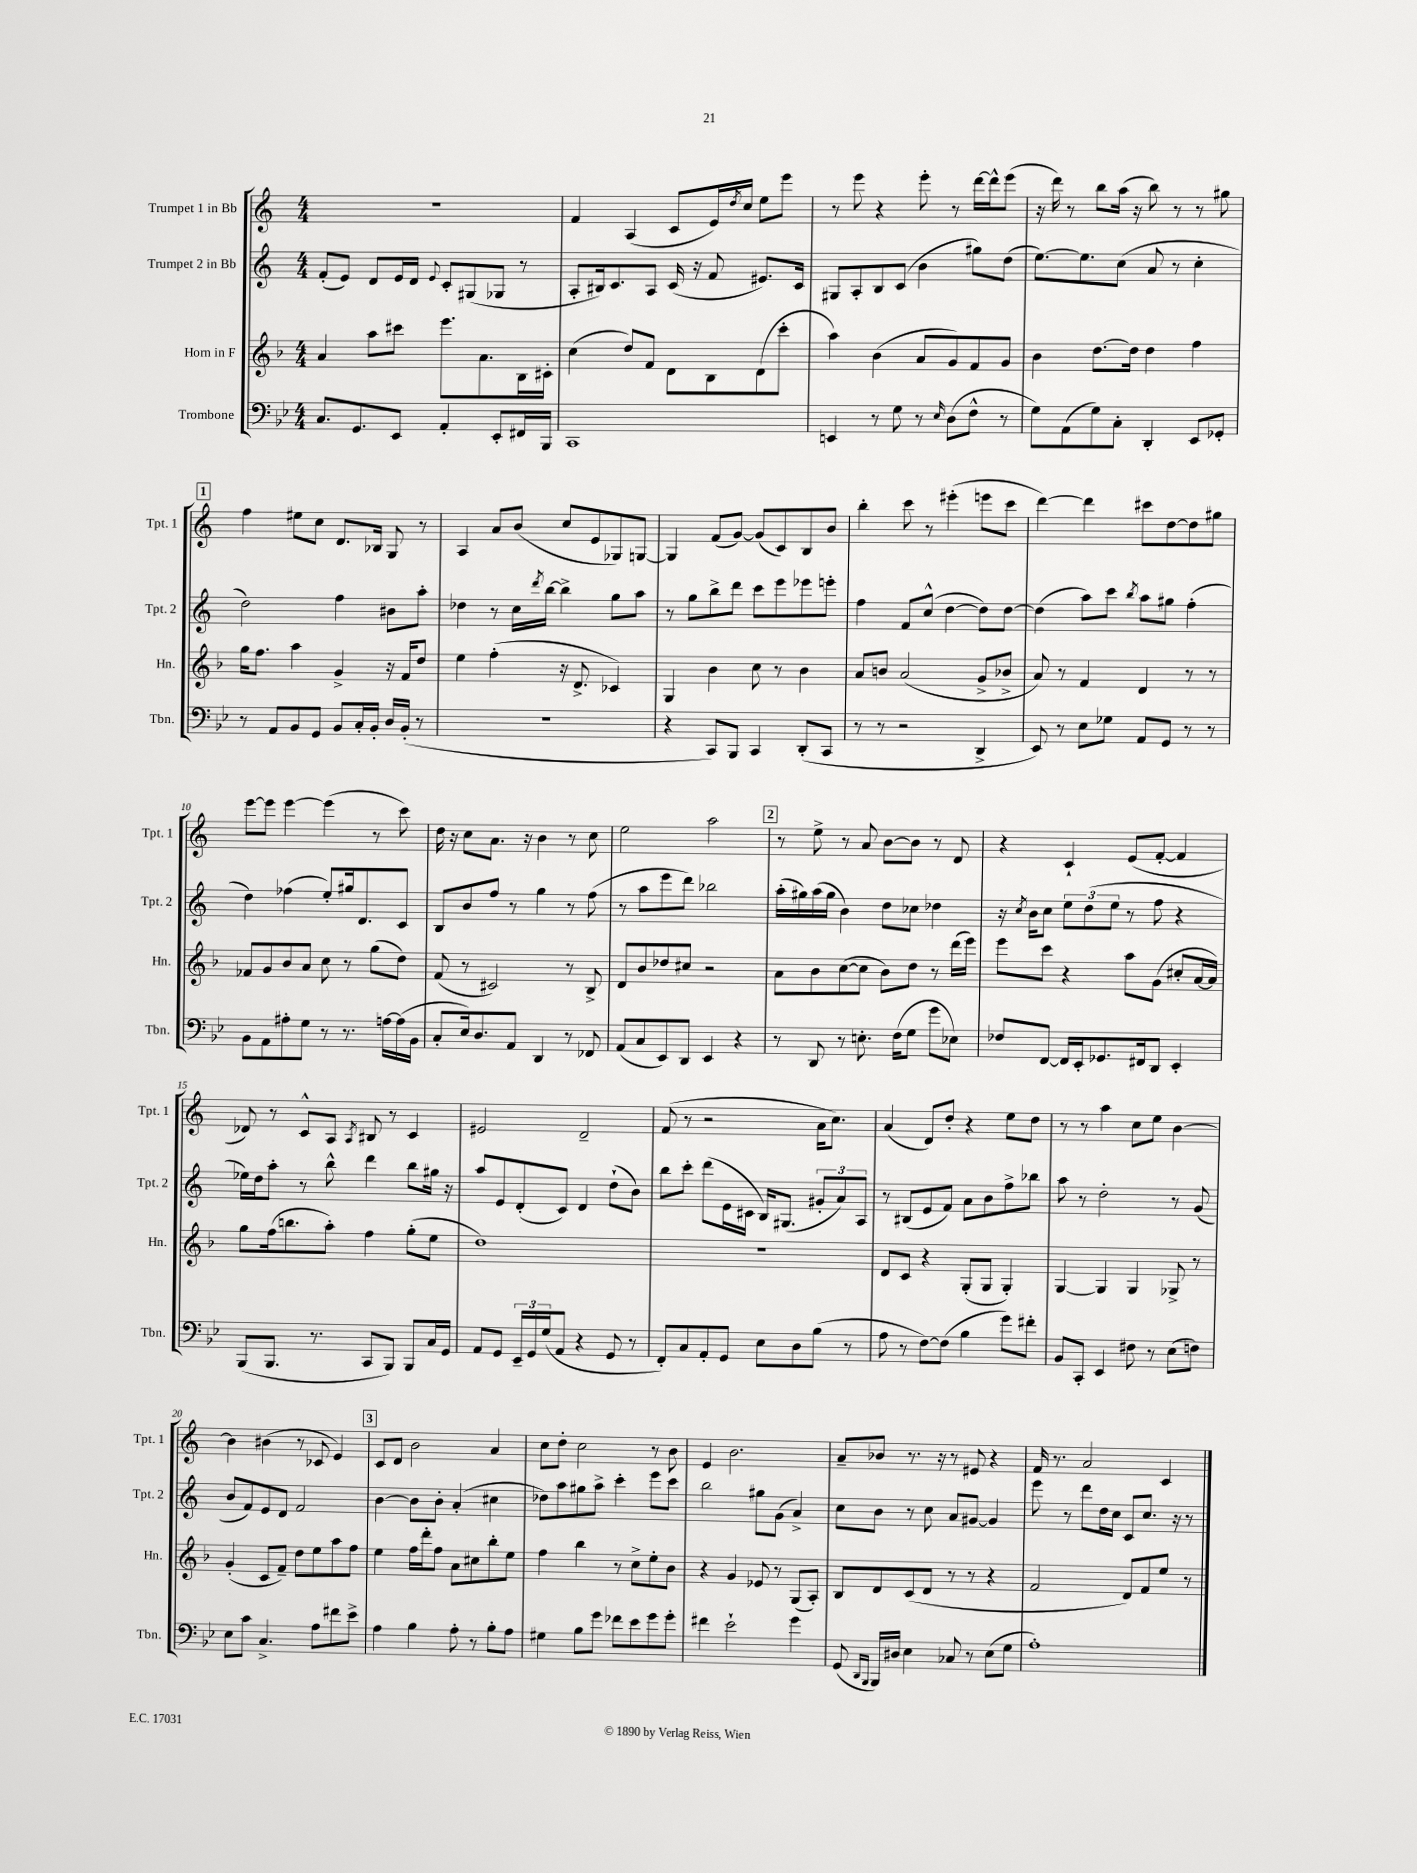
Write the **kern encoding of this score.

**kern	**kern	**kern	**kern
*staff4	*staff3	*staff2	*staff1
*clefF4	*clefG2	*clefG2	*clefG2
*k[b-e-]	*k[b-]	*k[]	*k[]
*M4/4	*M4/4	*M4/4	*M4/4
8.C	4a	(8f'	1r
.	.	8e)	.
8.GG	.	.	.
.	8aa	8d	.
8EE-	8ccc#	16e	.
.	.	16d	.
.	.	8qqe	.
4AA'	8.eee	8c'	.
.	.	(8G#	.
.	8.a	.	.
8EE-'	.	8G-	.
16FF#	16B-	8r	.
16BBB-	16c#'	.	.
=	=	=	=
1CC	(4cc	8A'	4f
.	.	16B#)	.
.	.	8.c	.
.	8dd)	.	(4A
.	8f	8A	.
.	8d	(16c	8c
.	.	16r	.
.	8B-	8f	16e)
.	.	.	8qdd
.	.	.	16cc
.	(8d	8.e#)	8ee
.	8ccc'	.	8eee
.	.	16c	.
=	=	=	=
4EE	4aa)	8G#	8r
.	.	8A'	8eee
8r	(4b-	8B	4r
8G	.	(8c	.
8r	8a	4b	8eee'
16qqE-	.	.	.
(8D	8g)	.	8r
8F^^	8f	8gg#)	[16ddd
.	.	.	16ddd^^]
8r	8g	(8dd	(8eee
=	=	=	=
8G)	4b-	[8.ee)	16r
.	.	.	16ddd)
(8AA	.	.	8r
.	.	8.ee]	.
8G)	[8.dd	.	8bb
8C'	.	(8cc	(16aa
.	16dd]	.	16r
4DD'	4dd	8a	8bb)
.	.	8r	8r
8EE-	4ff	4cc'	8r
8GG-'	.	.	8gg#
=	=	=	=
8r	16gg	2dd)	4ff
.	8.ff	.	.
8AA	.	.	.
8BB-	4aa	.	8ee#
8GG	.	.	8cc
8BB-	4g^	4ff	8.d
16C'	.	.	.
16BB-'	.	.	16B-
16D	16r	8b#	8G
(16BB-'	16f	.	.
8r	8dd	8aa'	8r
=	=	=	=
1r	4ee	4dd-	4A
.	(4ff'	8r	8a
.	.	16cc	(8b
.	.	8qddd	.
.	.	[16bb	.
.	16r	4bb^]	8cc
.	8.d^	.	.
.	.	.	8e
.	4c-)	8gg	8G-)
.	.	8aa	[8G
=	=	=	=
4r	4G	8r	4G]
.	.	8gg	.
8CC)	4b-	8bb^	(8f
8BBB-	.	8ddd	[8g)
4CC	8cc	8ccc	(8g]
.	8r	8eee	8c)
(8DD'	4b-	8eee-	8B
8CC	.	8eee'	8b
=	=	=	=
8r	8a	4ff	4bb'
8r	8b	.	.
2r	(2a	8f	8ccc
.	.	(8cc^^	8r
.	.	[4dd	(4eee#'
4DD^	8g^	8dd])	8eee
.	8b-^	[8dd	8ccc
=	=	=	=
8EE-)	8a)	(4dd]	[4ddd)
8r	8r	.	.
8E-	4f	8aa)	4ddd]
8G-	.	8ccc	.
.	.	8qbb	.
8AA	4d	8aa	8ccc#
8GG	.	8gg#	[8dd
8r	8r	(4ff'	8dd]
8r	8r	.	8gg#
=	=	=	=
8BB-	8f-	4dd)	[8eee
8AA	8g	.	8eee]
8A#'	8b-	(4ff-	[4eee
8G	8a	.	.
8r	8cc	8ee')	(4eee]
8.r	8r	16gg#	.
.	.	8.d	.
.	(8gg	.	8r
[16A	.	.	.
(16A]	8dd)	8c	8ccc)
16BB-	.	.	.
=	=	=	=
8C'	(8f	8B	16dd
.	.	.	16r
16E-)	8r	8b	8cc
8.D	.	.	.
.	2c#)	8ff	8.a
8AA	.	8r	.
.	.	.	16r
4DD	.	4gg	4b
8r	8r	8r	8r
8FF-	8B-^	(8ff	8cc
=	=	=	=
(8AA	8d	8r	2ee
8C	8b-	8aa	.
8EE-)	8dd-	8eee	.
8DD	8cc#	8ddd)	.
4EE-	2r	2bb-	2aa
4r	.	.	.
=	=	=	=
8r	8a	(16aa'	8r
.	.	16gg#)	.
8DD	8b-	(16aa	8ee^
.	.	16gg#	.
8r	([8cc	4b)	8r
8.E'	8cc]	.	8a
.	8b-)	8dd	[8b
(16F	.	.	.
8G	8dd	8cc-	8b]
8g	8r	4dd-	8r
8E-)	(16ddd	.	8d
.	16eee)	.	.
=	=	=	=
8F-	8eee	16r	4r
.	.	8qcc	.
.	.	16b	.
[8FF	8ccc	8cc	.
16FF]	4r	12ee	4c`
16EE-'	.	.	.
.	.	(12dd	.
8.GG-	.	.	.
.	.	12ee	.
.	8aa	8r	(8e
16FF#	.	.	.
8DD	(8g	8ff	[8f'
4EE-'	8cc#'	4r	4f]
.	[16a	.	.
.	16a])	.	.
=	=	=	=
(8BBB-	8gg	16ee-)	8d-)
.	.	16dd	.
8.BBB-	(16ff	8aa'	8r
.	8.bb	.	.
.	.	8r	8c^^
8.r	.	.	.
.	8aa')	8bb^^	8A
.	.	.	8qA
8CC	4ff	4ddd	8B#
8BBB-)	.	.	8r
8BBB-	(8gg'	8bb	4c
16C	8ee	16gg#	.
16GG	.	16r	.
=	=	=	=
8AA	1dd)	8aa	2e#
8GG	.	8e	.
24EE-~	.	(8d'	.
24GG	.	.	.
(24G	.	.	.
8AA	.	8c)	.
4r	.	4d	2d~
8GG	.	(8dd`	.
8r	.	8b)	.
=	=	=	=
8FF')	1r	8bb	(8f
8C	.	8ccc'	8r
8AA'	.	(8ddd	2r
8GG	.	16e	.
.	.	16c#	.
8E-	.	16B)	.
.	.	(8.G#	.
8D	.	.	.
(8B-	.	12g#'	16a
.	.	.	8.cc)
.	.	12a)	.
8r	.	.	.
.	.	12A	.
=	=	=	=
8A	8d	8r	(4a
8r	8c	(8B#	.
[8F)	4r	8e	8d)
(8F]	.	8f)	8dd'
4B-	(8G'	8a	4r
.	8G	8b	.
8g)	4G')	8ff^	8ee
8f#'	.	8bb-	8dd
=	=	=	=
8BB-	[4G	8aa	8r
8CC'	.	8r	8r
4EE-	4G]	2dd'	4aa
8F#	4G	.	8cc
8r	.	.	8ee
(8E-	8G-^	8r	[4b
8F)	8r	(8g	.
=	=	=	=
8E-	(4g'	8b	4b]
8c	.	8f)	.
4.C^	8c	8e	(4b#
.	8f~)	8d	.
.	8dd	2f	8r
8A	8ee	.	8c-
8f#	8aa	.	4e)
8e-^	8ff	.	.
=	=	=	=
4A	4ee	[4b	8c
.	.	.	8d
4B-	16ff	8b]	2b
.	16ddd'	.	.
.	8ff	8b'	.
8A'	8a	(4a'	.
8r	8cc#	.	.
8B-'	8bb-'	4cc#	4a
8A	8ee	.	.
=	=	=	=
4G#	4ff	8dd-)	8cc
.	.	8aa	8dd'
8B-	4bb-	8gg#	2cc
8g	.	8aa^	.
8f-	8r	4ccc'	.
8e-	8cc^	.	.
8g	8ee'	8eee	8r
8g'	8b-	8ccc	8b
=	=	=	=
4f#	4r	2bb	4e
2e-`	4g	.	2.b
.	8e-	8gg#	.
.	8r	(8g	.
4g	(8G	4a^)	.
.	8A')	.	.
=	=	=	=
(8GG	8B-	8cc	8a~
16qqDD	.	.	.
16qqBBB-	.	.	.
16BBB-)	8d	8b	8b-
16D#	.	.	.
4E-	(8c	8r	8.r
.	8d	8cc	.
.	.	.	16r
8C-	8r	8a	8r
8r	8r	[8g#	8e#
(8E-	4r	4g#]	4r
8G	.	.	.
=	=	=	=
1A')	2f	8eee	16f
.	.	.	8.r
.	.	8r	.
.	.	8ddd	2a
.	.	16dd	.
.	.	16cc	.
.	8d)	8c	.
.	8f	8.cc	.
.	8ee	.	4c
.	.	16r	.
.	8r	8r	.
==	==	==	==
*-	*-	*-	*-
